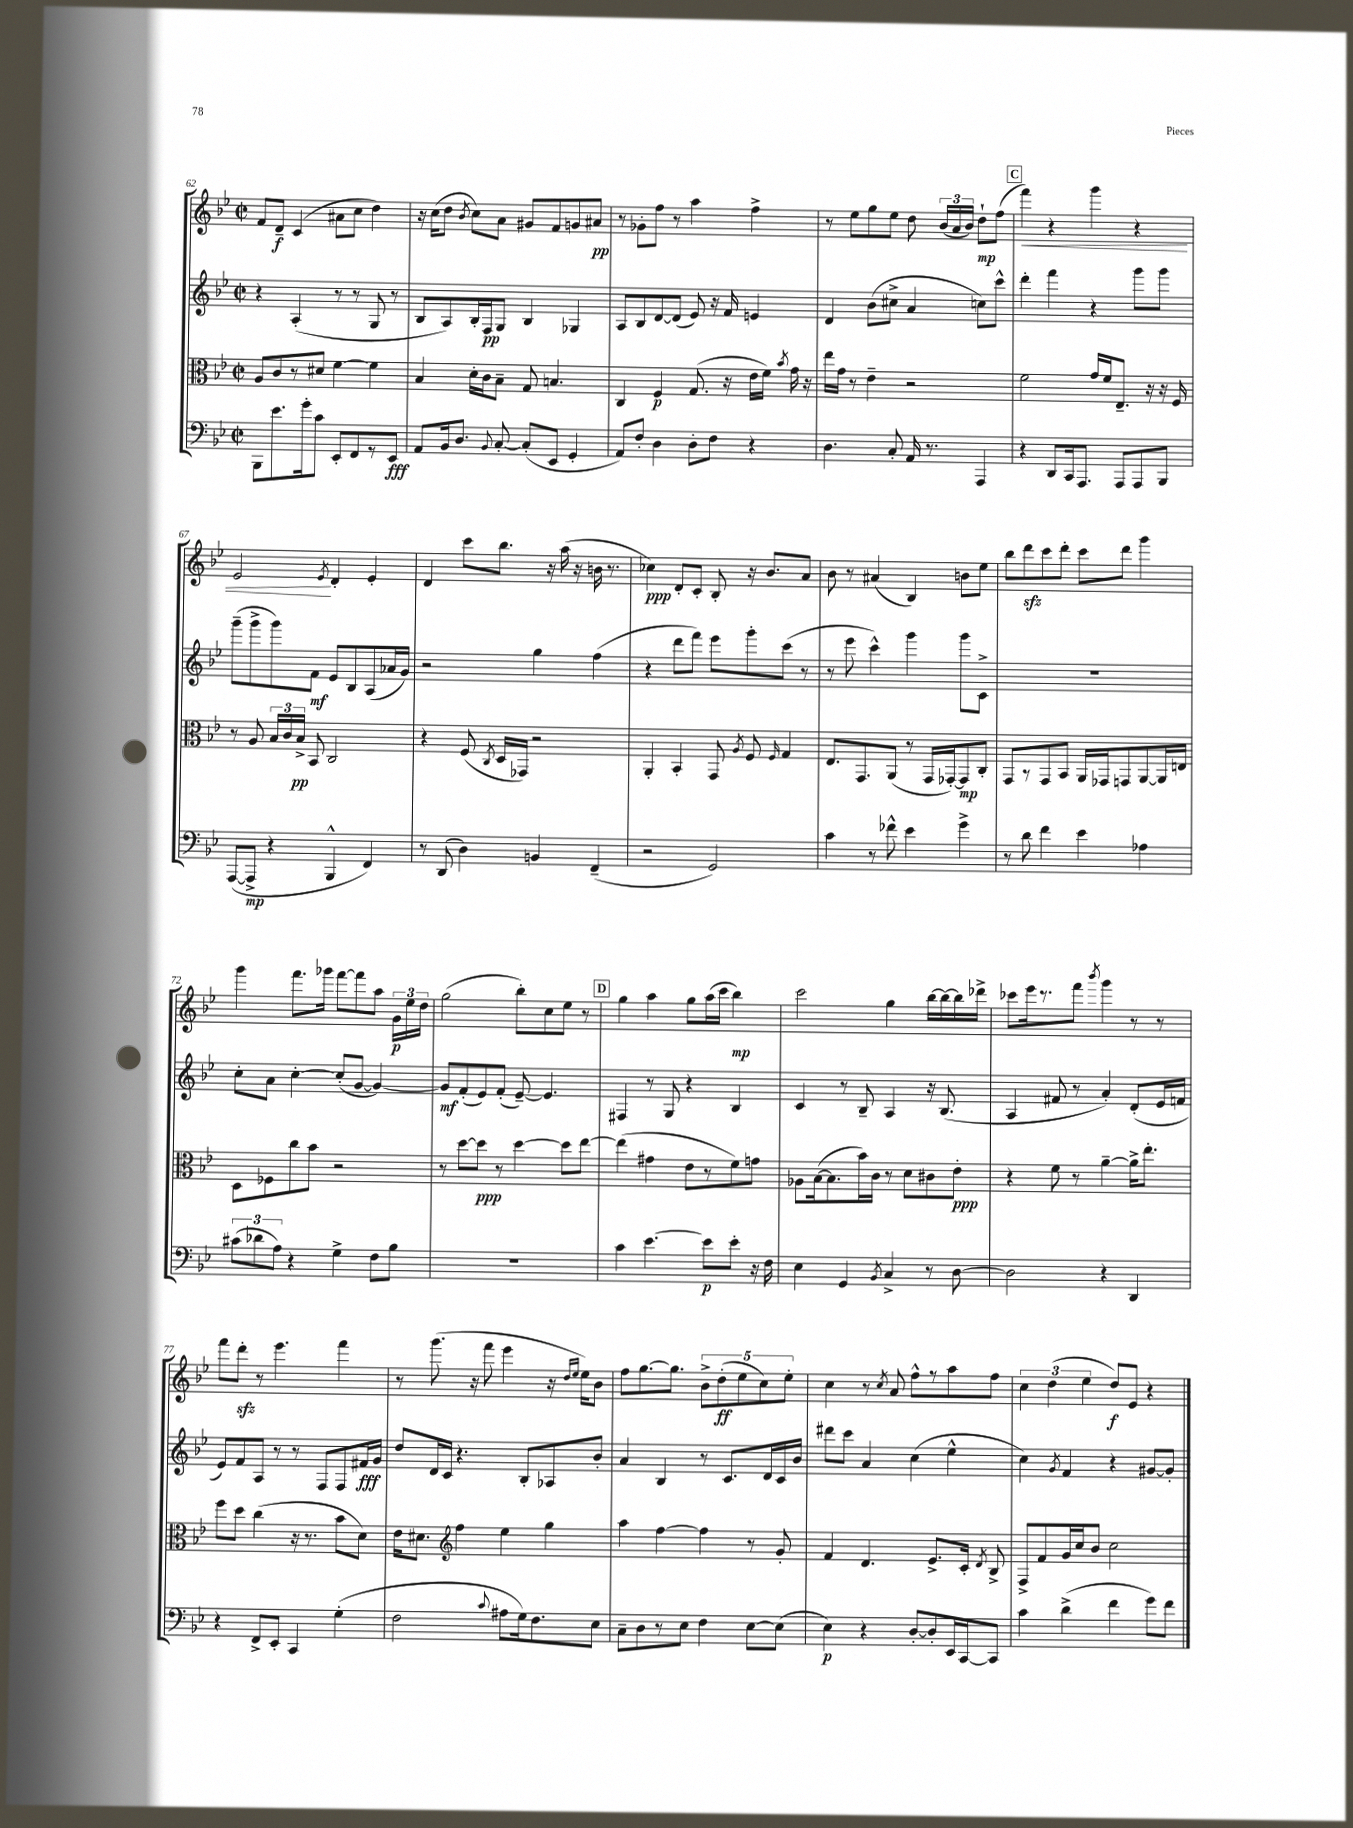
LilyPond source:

<<
\new StaffGroup <<
\new Staff = "s0" {
    \clef treble \key bes \major \defaultTimeSignature \time 2/2
    \autoBeamOff f'8[ d'8]--\f c'4( ais'8[ c''8] d''4) |
    r16 c''16[( d''8] \acciaccatura { bes'8 } c''8[) a'8] gis'8[ f'8 g'8 ais'8]\pp |
    r8 ges'8[-. f''8] r8 a''4 f''4-> |
    r8 ees''8[ g''8 ees''8] d''8 \tuplet 3/2 { bes'16[( a'16 bes'16]) } d''8[-!\mp f''8]( |
    \mark \markup { \box "C" } f'''4\<) r4 g'''4 r4 |
    ees'2\! \acciaccatura { ees'8 } d'4-. ees'4-. |
    d'4 c'''8[ bes''8.] r16 a''16( r16 b'16 r8. |
    ces''4\ppp) d'8[-. c'8]-. bes8-. r16 bes'8.[ a'8] |
    bes'8 r8 ais'4( bes4) b'8[ ees''8] |
    bes''8[ d'''8\sfz c'''8 d'''8]-. c'''8[ d'''8] g'''4 |
    g'''4 f'''8.[ ges'''16] f'''8[~ f'''8 a''8] \tuplet 3/2 { g'16[\p ees''16 d''16] } |
    g''2( bes''8[-.) c''8 ees''8] r8 |
    \mark \markup { \box "D" } g''4 a''4 g''8[ a''16( c'''16] bes''4\mp) |
    c'''2 g''4 bes''16[~ bes''16~ bes''16 des'''16]-> |
    ces'''8[ ees'''16 r8. f'''8] \acciaccatura { bes'''8 } g'''4 r8 r8 |
    f'''8[ d'''8]-.\sfz r8 ees'''4. f'''4 |
    r8 g'''8.( r16 f'''8 ees'''4 r16 \grace { d''16[ ees''16] } ees''16[) bes'8] |
    f''8[ g''8.~ g''8.] \tuplet 5/4 { bes'8[-> d''8-.\ff( ees''8 c''8) ees''8]-. } |
    c''4 r8 \acciaccatura { c''8 } a'8 f''8[-^ r8 a''8 f''8] |
    \tuplet 3/2 { c''4 d''4( ees''4 } d''8[\f) ees'8] r4 \bar "|." |
}
\new Staff = "s1" {
    \clef treble \key bes \major \defaultTimeSignature \time 2/2
    \autoBeamOff r4 a4-.( r8 r8 g8 r8 |
    bes8[ a8) bes16-. f16\pp g8] bes4 ges4 |
    a8[ bes8 d'8~ d'8]( ees'8) r16 f'16 e'4 |
    d'4 bes'8[( cis''8]-> a'4 c''8[) c'''8]-^ |
    \mark \markup { \box "C" } d'''4-. f'''4 r4 g'''8[ g'''8] |
    g'''8[--( g'''8-> g'''8) f'8]\mf ees'8[ bes8 a8( aes'16 g'16]) |
    r2 g''4 f''4( |
    r4 d'''8[ f'''8]) ees'''8[ g'''8-. c'''8]( r8 |
    r8 ees'''8 c'''4-^) g'''4 g'''8[ c'8]-> |
    R1 |
    c''8[-. a'8] c''4~-. c''8[-.( g'8]~ g'4~) |
    g'8[\mf f'8-.( ees'8) f'8]-.( ees'8~--) ees'4. |
    \mark \markup { \box "D" } fis4 r8 g8 r4 bes4 |
    c'4 r8 bes8-- a4 r16 bes8.( |
    a4 fis'8 r8 a'4-.) d'8[-.( ees'16 f'16] |
    ees'8[) f'8 a8] r8 r8 f8[ f8 fis'16\fff g'16] |
    d''8[ d'16 c'16] r4. bes8[-. aes8 bes'8]-. |
    a'4 bes4 r8 c'8.[ d'16 c'16 bes'16] |
    dis'''8[ c'''8] a'4 c''4( ees''4-^ |
    c''4) \acciaccatura { g'8 } f'4 r4 gis'8[~ gis'8]-. \bar "|." |
}
\new Staff = "s2" {
    \clef alto \key bes \major \defaultTimeSignature \time 2/2
    \autoBeamOff a8[ c'8 r8 dis'8] f'4~ f'4 |
    bes4 d'16[-. c'16 bes8]-- g8 b4. |
    c4 f4\p g8.( r16 ees'16[ f'16]) \acciaccatura { bes'8 } g'16 r16 |
    ees''16[ g'16] r8 ees'4-- r2 |
    \mark \markup { \box "C" } f'2 g'16[ f'16 ees8.]-- r16 r16 f16 |
    r8 a8 \tuplet 3/2 { bes16[ c'16 bes16]->\pp } bes,8 c2 |
    r4 f8( \acciaccatura { c8 } d16[ ges,16]) r2 |
    a,4-. bes,4-. g,8 \acciaccatura { a8 } f8 \grace { f16 } g4 |
    ees8.[ g,8. a,8]( r8 g,16[ ges,16~-.) ges,8\mp c8]-. |
    g,8[ r8 g,8 bes,8] a,16[ ges,16 g,8 a,8~ a,16 e16] |
    d8[ fes8 c''8 bes'8] r2 |
    r8 d''8[~ d''8]\ppp r8 d''4~ d''8[ ees''8]~ |
    \mark \markup { \box "D" } ees''4( gis'4 ees'8[ r8 f'8) g'8] |
    aes8[ bes16~( bes8. bes'16) c'16] r8 d'8[ cis'8 ees'8]-.\ppp |
    r4 f'8 r8 a'4~-- a'16[-> ees''8.]-. |
    f''8[ d''8] c''4( r16 r8. bes'8[ d'8]) |
    ees'16[ dis'8.] \clef treble f''4 ees''4 g''4 |
    a''4 f''4~ f''4 r8 g'8-. |
    f'4 d'4. ees'8.[-> c'16]-. \acciaccatura { d'8 } bes8-> |
    f8[-> f'8 g'16 c''16 bes'8] c''2 \bar "|." |
}
\new Staff = "s3" {
    \clef bass \key bes \major \defaultTimeSignature \time 2/2
    \autoBeamOff bes,,8[ ees'8. g'16-. c'8] ees,8[-. f,8 r8 ees,8]\fff |
    a,8[ bes,16 d8.] \appoggiatura { bes,8 } c8~-. c8[-.( ees,8] g,4-. |
    a,8[) f8]-. d4 d8[-. f8] r4 |
    d4. c8-. a,16 r8. a,,4 |
    \mark \markup { \box "C" } r4 d,8[ c,16 a,,8.] a,,8[ a,,8 bes,,8] |
    a,,8[~( a,,8]->\mp r4 bes,,4-^ f,4) |
    r8 d,8( d4) b,4 f,4--( |
    r2 g,2) |
    c'4 r8 fes'8-^ ees'4 g'4-> |
    r8 d'8 f'4 ees'4 aes4 |
    \tuplet 3/2 { cis'8[( des'8 a8]) } r4 g4-> f8[ bes8] |
    R1 |
    \mark \markup { \box "D" } c'4 ees'4.~ ees'8[\p ees'8]-. r16 f16 |
    ees4 g,4 \acciaccatura { bes,8 } c4-> r8 d8~ |
    d2 r4 d,4 |
    r4 f,8[-> ees,8]-. c,4 g4-.( |
    f2 \appoggiatura { c'8 } ais8[ g16) f8. ees8] |
    c8[-- d8 r8 ees8] f4 ees8[~ ees8]( |
    ees4\p) r4 d8[~-. d8-. ees,16 c,16~ c,8] |
    c'4 d'4->( f'4 g'8[) f'8] \bar "|." |
}
>>
>>
\layout { \context { \Score currentBarNumber = #62 } }
